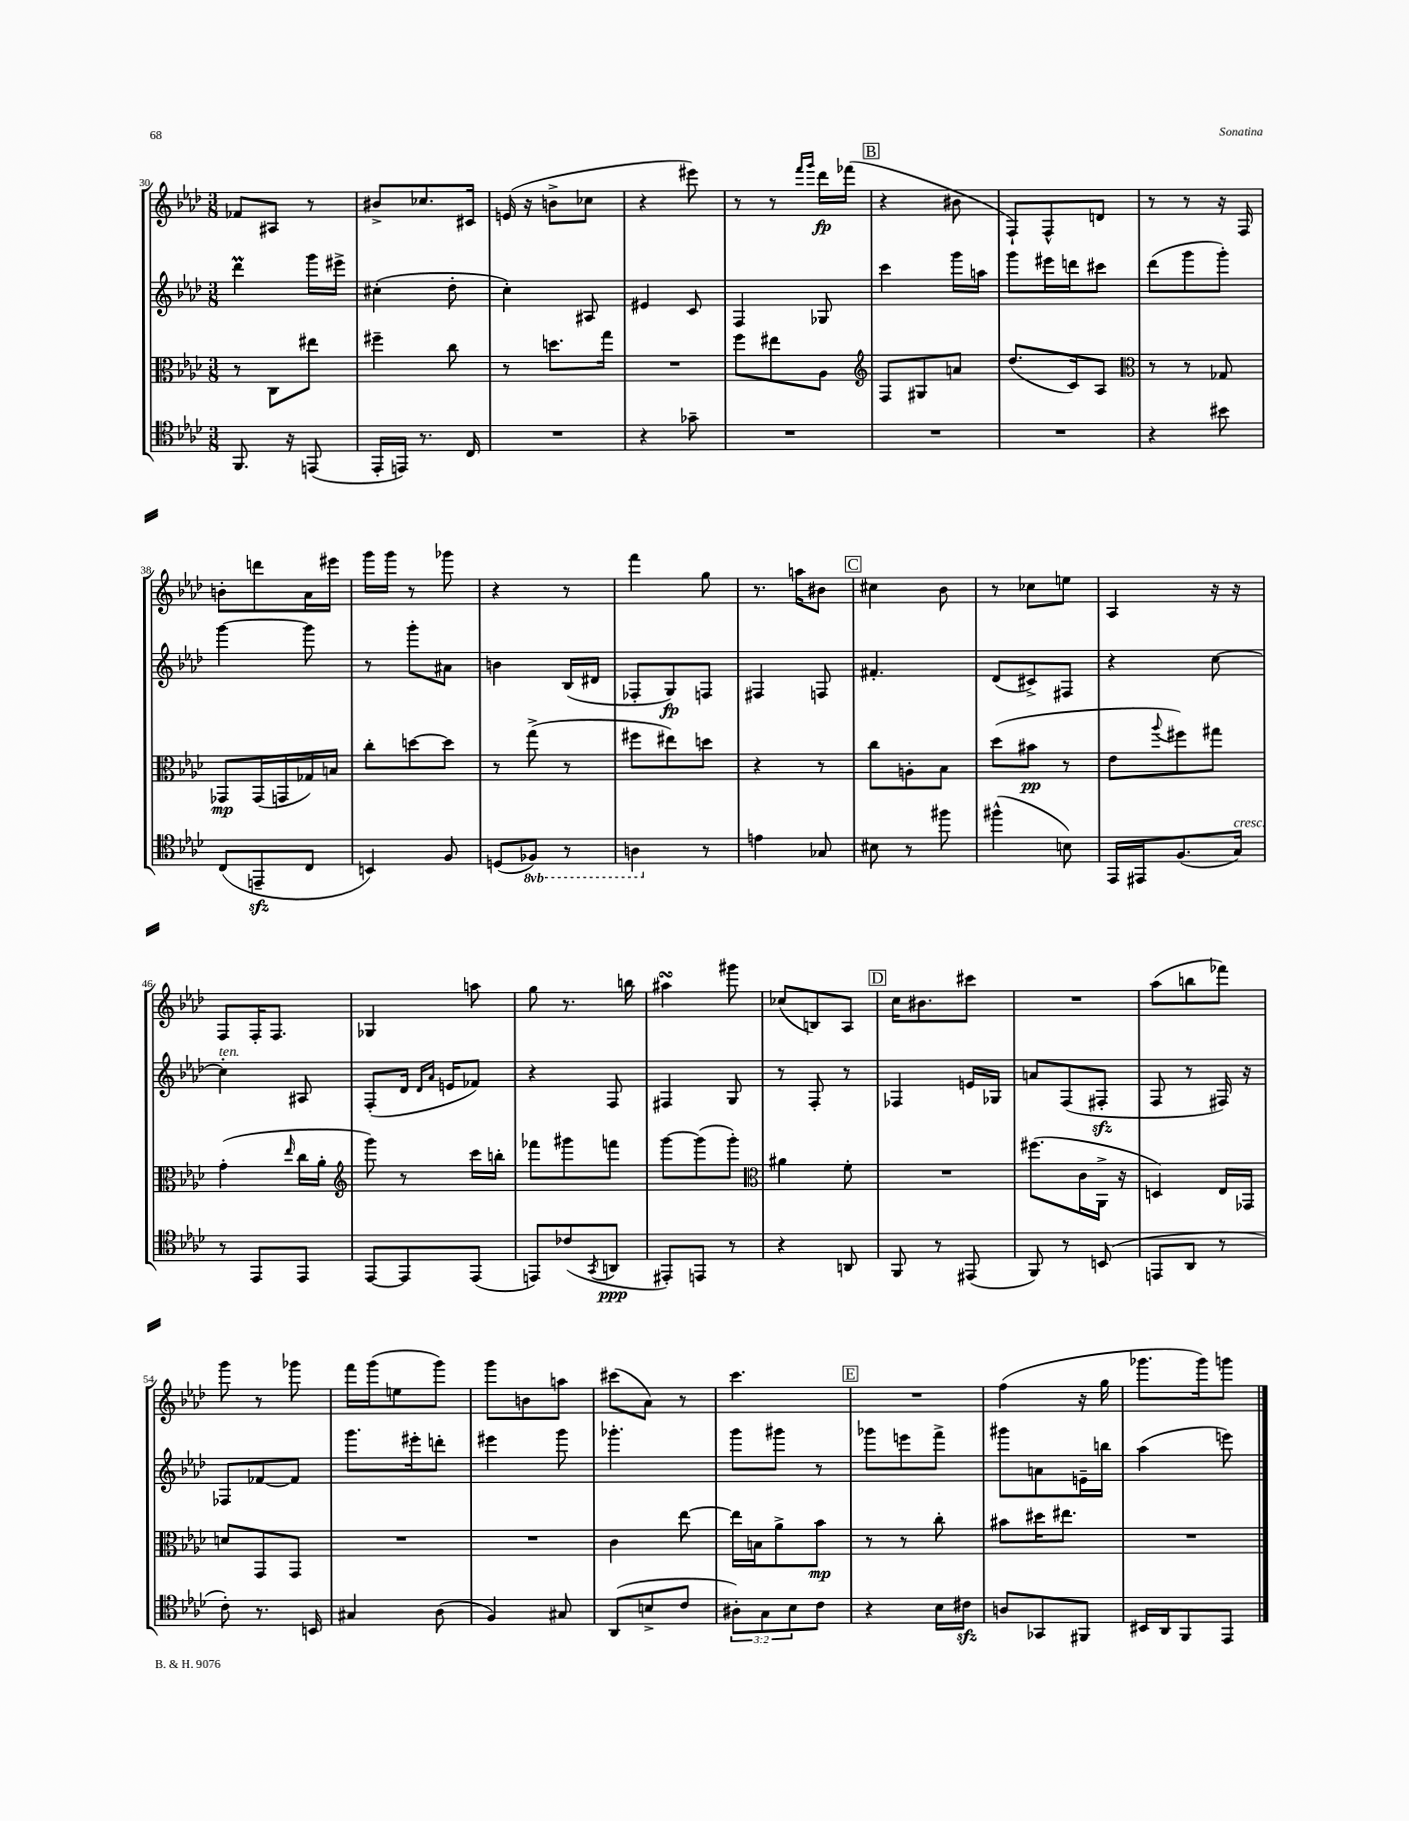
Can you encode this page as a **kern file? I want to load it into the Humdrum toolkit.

**kern	**kern	**kern	**kern
*staff4	*staff3	*staff2	*staff1
*clefC4	*clefC3	*clefG2	*clefG2
*k[b-e-a-d-]	*k[b-e-a-d-]	*k[b-e-a-d-]	*k[b-e-a-d-]
*M3/8	*M3/8	*M3/8	*M3/8
8.FF	8r	4ddd-	8f-
.	8C	.	8A#
16r	.	.	.
(8EE	8ee#	16ggg	8r
.	.	16eee#^	.
=	=	=	=
16EE-'	4ff#~	(4cc#'	8b#^
16EE)	.	.	.
8.r	.	.	8.cc-
.	8cc	8dd-'	.
16C	.	.	16c#
=	=	=	=
4.r	8r	4cc')	(16e
.	.	.	16r
.	8.dd	.	8b^
.	.	8A#	8cc-
.	16gg	.	.
=	=	=	=
4r	4.r	4e#	4r
8g-~	.	8c	8eee#)
=	=	=	=
4.r	8ff	4F	8r
.	8ee#	.	8r
.	.	.	16qqfff
.	.	.	16qqggg
.	8A-	8G-	16ddd-
.	.	.	(16fff-
=	=	=	=
*	*clefG2	*	*
4.r	8F	4ccc	4r
.	8G#	.	.
.	8a	16ggg	8b#
.	.	16aa	.
=	=	=	=
4.r	(8.dd-	8ggg	8F`)
.	.	16eee#	8F^^
.	16c)	16ddd	.
.	8A-	8ccc#	8d
=	=	=	=
*	*clefC3	*	*
4r	8r	(8ddd-	8r
.	8r	8ggg	8r
8b#	8G-	8ggg')	16r
.	.	.	16F
=	=	=	=
(8C	8GG-	[4ggg	8b'
8EE~	(16GG-	.	8ddd
.	16GG	.	.
8C	16G-)	8ggg]	16a-
.	16B	.	16eee#
=	=	=	=
4BB)	8cc'	8r	16ggg
.	.	.	16ggg
.	[8dd	8ggg'	8r
8F	8dd]	8a#	8ggg-
=	=	=	=
(8D	8r	4b	4r
8FF-)	(8gg^	.	.
8r	8r	(16B-	8r
.	.	16d#	.
=	=	=	=
4AA	8ff#	8F-'	4fff
.	8ee#)	8G)	.
8r	8dd	8F	8gg
=	=	=	=
4e	4r	4F#	8.r
.	.	.	16aa
8G-	8r	8F	8b#
=	=	=	=
8B#	8cc	4.f#'	4cc#
8r	8A'	.	.
8ff#	8B-	.	8b-
=	=	=	=
(4ff#^^	(8dd-	(8d-	8r
.	8b#	8c#^)	8cc-
8B)	8r	8F#	8ee
=	=	=	=
16EE-	8e-	4r	4A-
16EE#	.	.	.
.	8qqaa-	.	.
(8.F	8ff#)	.	.
.	8gg#	[8cc	16r
16G)	.	.	16r
=	=	=	=
8r	(4g'	4cc']	8F
8EE-	.	.	16F'
.	.	.	8.F
.	16qqee-	.	.
8EE-	16cc	8A#	.
.	16a-'	.	.
=	=	=	=
*	*clefG2	*	*
[8EE-	8ggg)	(8F'	4G-
8EE-]	8r	16d-	.
.	.	16qqd-	.
.	.	16qqa-	.
.	.	16e	.
(8EE-	16ccc	8f-)	8aa
.	16bb'	.	.
=	=	=	=
8EE)	8fff-	4r	8gg
(8c-	8ggg#	.	8.r
8qGG	.	.	.
8AA	8fff	8F	.
.	.	.	16bb
=	=	=	=
8EE#')	[8ggg	4F#	4aa#
8EE	(8ggg]	.	.
8r	8ggg')	8G	8ggg#
=	=	=	=
*	*clefC3	*	*
4r	4a#	8r	(8cc-
.	.	8F'	8B)
8AA	8f'	8r	8A-
=	=	=	=
8FF	4.r	4F-	16cc
.	.	.	8.b#
8r	.	.	.
(8EE#	.	16e	8ccc#
.	.	16G-	.
=	=	=	=
8FF)	(8.ff#	8a	4.r
8r	.	(8F	.
.	16c	.	.
(8BB	16AA-^	8F#'	.
.	16r	.	.
=	=	=	=
8EE	4D)	8F	(8aa-
8AA-	.	8r	8bb
8r	16E-	16F#)	8fff-)
.	16GG-	16r	.
=	=	=	=
8c')	8d	8F-	8ggg
8.r	8GG	[8f-	8r
.	8GG	8f-]	8ggg-
16BB	.	.	.
=	=	=	=
4G#	4.r	8.ggg	16fff
.	.	.	(16ggg
.	.	.	8ee
.	.	16eee#'	.
(8A-	.	8ddd'	8ggg)
=	=	=	=
4F)	4.r	4eee#	8ggg
.	.	.	8b
8G#	.	8ggg	8aa
=	=	=	=
(8AA-	4c	4.ggg-'	(8ccc#
8B^	.	.	8a-)
8c	[8ee-	.	8r
=	=	=	=
12A#')	16ee-]	8ggg	4.ccc
.	16B	.	.
12G	.	.	.
.	8a-^	8ggg#	.
12B-	.	.	.
8c	8b-	8r	.
=	=	=	=
4r	8r	8ggg-	4.r
.	8r	8eee	.
16B-	8cc'	8fff^	.
16c#	.	.	.
=	=	=	=
8A	8b#	8ggg#	(4ff
8GG-	16dd#	8a	.
.	8.ee#	.	.
8FF#	.	16e~	16r
.	.	16bb	16gg
=	=	=	=
16BB#	4.r	(4aa-	8.ggg-
16AA-	.	.	.
8FF	.	.	.
.	.	.	16ggg-)
8EE-	.	8eee)	8ggg
==	==	==	==
*-	*-	*-	*-
